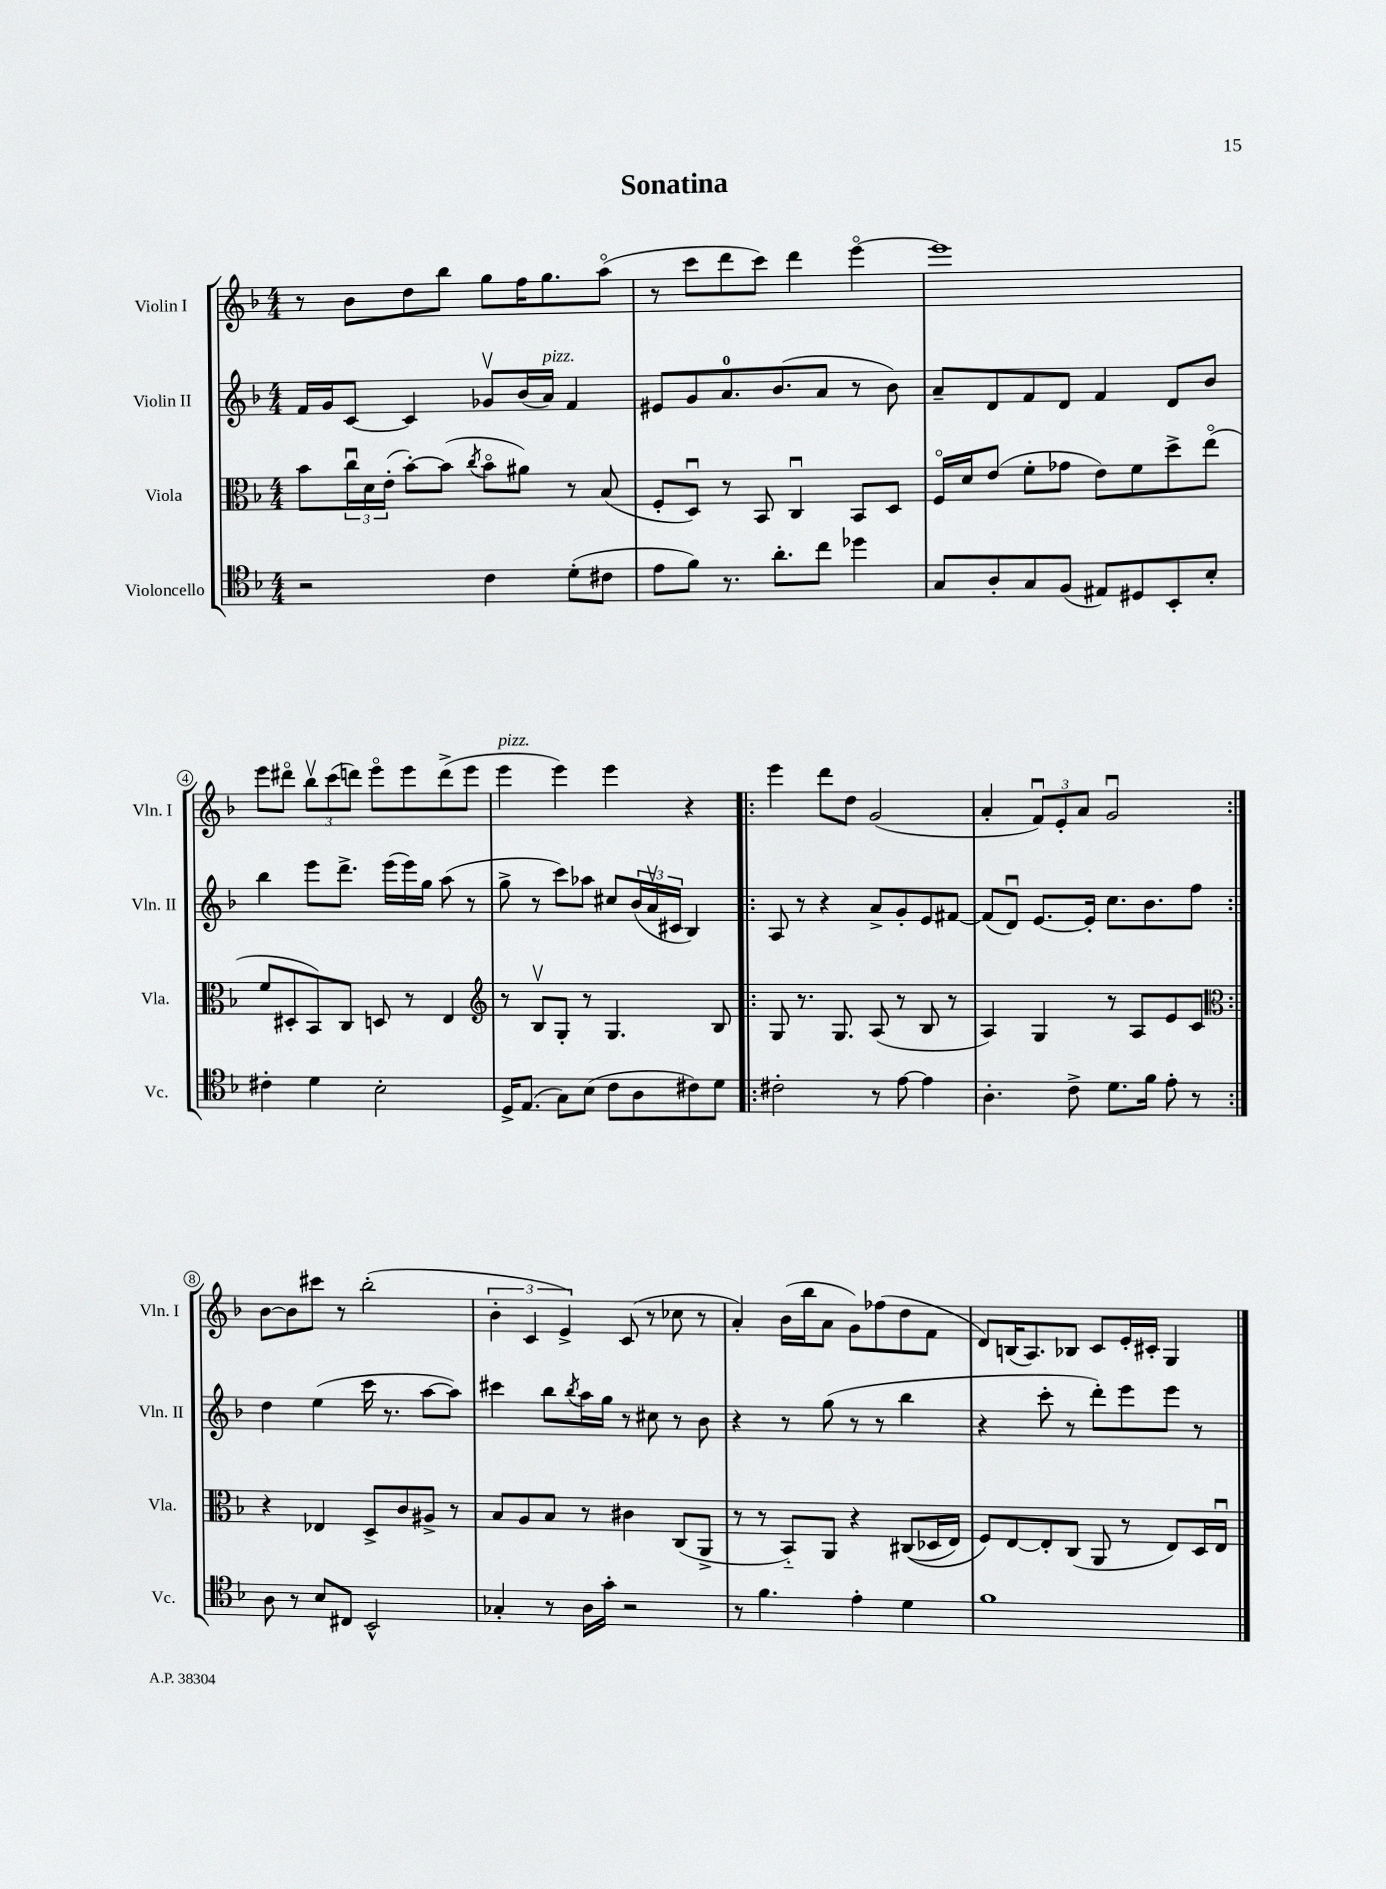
\header { title = "Sonatina" }
<<
\new StaffGroup <<
\new Staff = "s0" \with { instrumentName = "Violin I" shortInstrumentName = "Vln. I" } {
    \clef treble \key f \major \numericTimeSignature \time 4/4
    r8 bes'8 d''8 bes''8 g''8 f''16 g''8. a''8\flageolet( |
    r8 c'''8 d'''8 c'''8) d'''4 e'''4~\flageolet |
    e'''1 |
    e'''8 dis'''8\flageolet \tuplet 3/2 { bes''8\upbow c'''8( d'''8) } e'''8\flageolet e'''8 d'''8->( e'''8 |
    e'''4^\markup { \italic "pizz." } e'''4) e'''4 r4 |
    \repeat volta 2 { e'''4 d'''8 d''8 g'2( |
    a'4-. \tuplet 3/2 { f'8\downbow) e'8-. a'8 } g'2\downbow | }
    bes'8~ bes'8 cis'''8 r8 bes''2-.( |
    \tuplet 3/2 { bes'4-. c'4 e'4->) } c'8( r8 ces''8 r8 |
    a'4-.) bes'16( bes''16 a'8 g'8) fes''8( d''8 f'8 |
    d'8) b16( a8.) bes8 c'8 e'16-. cis'16-. g4 \bar "|." |
}
\new Staff = "s1" \with { instrumentName = "Violin II" shortInstrumentName = "Vln. II" } {
    \clef treble \key f \major \numericTimeSignature \time 4/4
    f'16 g'16 c'8~ c'4 ges'8\upbow bes'16( a'16^\markup { \italic "pizz." }) f'4 |
    eis'8 g'8 a'8.-0 bes'8.( a'8 r8 bes'8) |
    a'8-- d'8 f'8 d'8 f'4 d'8 bes'8 |
    bes''4 e'''8 d'''8.-> e'''16( e'''16) g''16 a''8( r8 |
    g''8-> r8 c'''8) aes''8 cis''8 \tuplet 3/2 { bes'16( a'16\upbow cis'16 } bes4) |
    \repeat volta 2 { a8 r8 r4 a'8-> g'8-. e'8 fis'8~ |
    fis'8( d'8\downbow) e'8.~ e'16-. c''8. bes'8. f''8 | }
    d''4 e''4( c'''16 r8. a''8~ a''8) |
    cis'''4 bes''8 \acciaccatura { bes''8 } a''16 g''16 r8 cis''8 r8 bes'8 |
    r4 r8 g''8( r8 r8 bes''4 |
    r4 c'''8-. r8 d'''8-.) e'''8 e'''8 r8 \bar "|." |
}
\new Staff = "s2" \with { instrumentName = "Viola" shortInstrumentName = "Vla." } {
    \clef alto \key f \major \numericTimeSignature \time 4/4
    bes'8 \tuplet 3/2 { c''16\downbow d'16 e'16-.( } bes'8~-.) bes'8( \acciaccatura { c''8 } bes'8\flageolet ais'8) r8 bes8( |
    f8-. d8\downbow) r8 bes,8 c4\downbow bes,8 d8 |
    f16\flageolet d'16 e'8( f'8-. ges'8 e'8) f'8 d''8-> e''8\flageolet( |
    f'8 dis8-. bes,8) c8 d8 r8 e4 |
    \clef treble r8 bes8\upbow g8-. r8 g4. bes8 |
    \repeat volta 2 { g8 r8. g8. a8( r8 bes8 r8 |
    a4) g4 r8 a8 e'8 c'8 | }
    \clef alto r4 ees4 d8-> c'8 ais8-> r8 |
    bes8 a8 bes8 r8 cis'4 c8( a,8-> |
    r8 r8 bes,8-_) a,8 r4 cis8(\( des16 e16) |
    f8\) e8~ e8-. c8( a,8 r8 e8) d16 e16\downbow \bar "|." |
}
\new Staff = "s3" \with { instrumentName = "Violoncello" shortInstrumentName = "Vc." } {
    \clef tenor \key f \major \numericTimeSignature \time 4/4
    r2 c'4 d'8-.( cis'8 |
    e'8 f'8) r8. a'8.-. c''8 des''4 |
    g8 a8-. g8 f8( eis8) dis8 bes,8-. bes8-. |
    cis'4-. d'4 bes2-. |
    d16-> e8.( g8) bes8( c'8 a8 cis'8) d'8 |
    \repeat volta 2 { cis'2-. r8 e'8~ e'4 |
    a4.-. c'8-> d'8. f'16 e'8-. r8 | }
    a8 r8 bes8 cis8 bes,2-^ |
    ges4-. r8 a16 g'16-. r2 |
    r8 f'4. e'4-. d'4 |
    f'1 \bar "|." |
}
>>
>>
\layout { \context { \Score \override BarNumber.stencil = #(make-stencil-circler 0.1 0.3 ly:text-interface::print) } }
